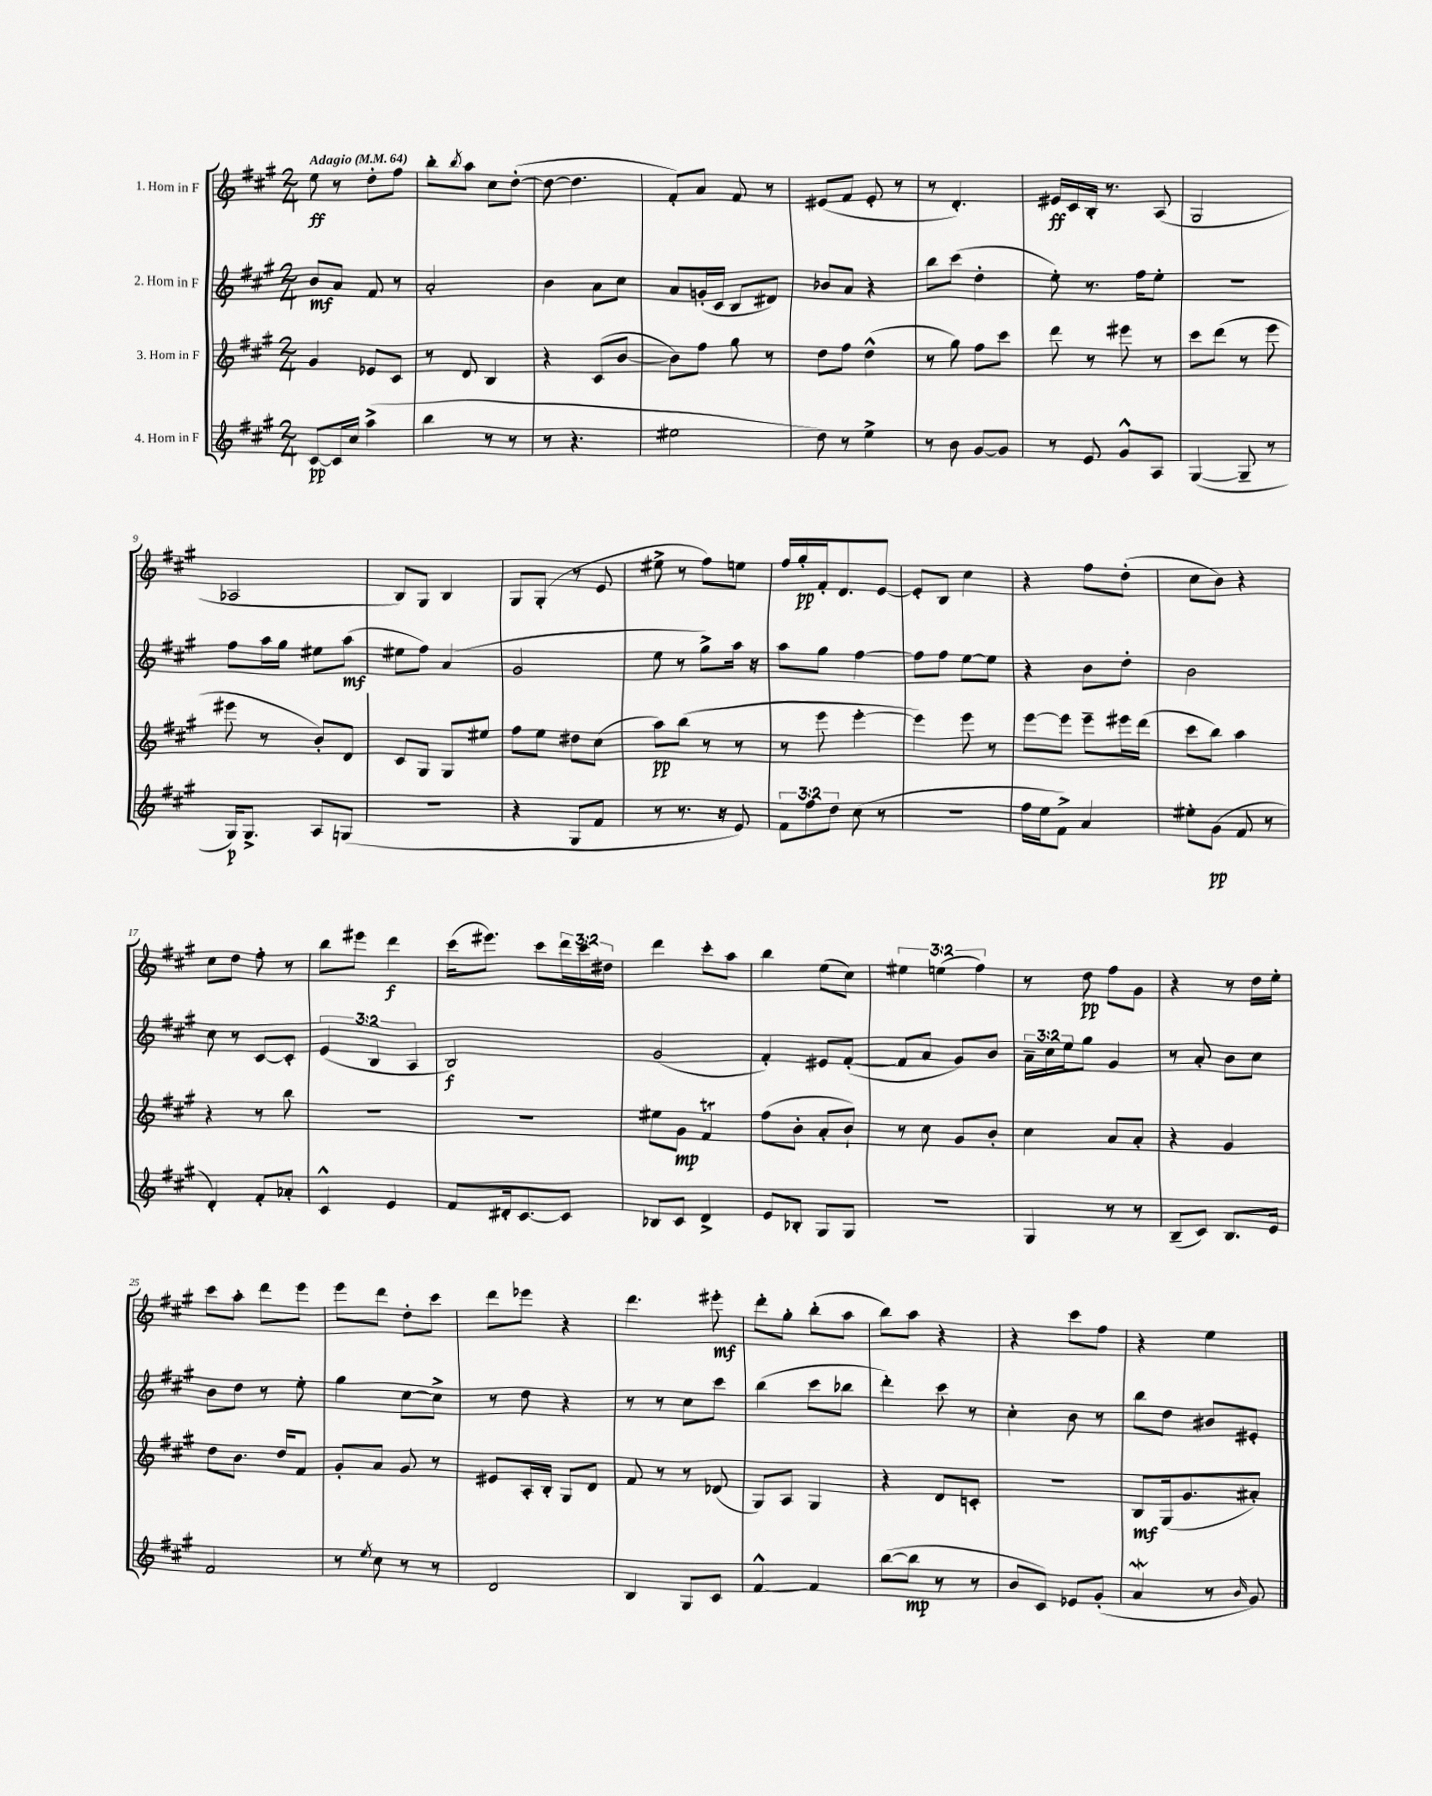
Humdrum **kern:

**kern	**kern	**kern	**kern
*staff4	*staff3	*staff2	*staff1
*clefG2	*clefG2	*clefG2	*clefG2
*k[f#c#g#]	*k[f#c#g#]	*k[f#c#g#]	*k[f#c#g#]
*M2/4	*M2/4	*M2/4	*M2/4
*MM64	*MM64	*MM64	*MM64
[8c#	4g#	8b	8ee
16c#]	.	8a	8r
16cc#	.	.	.
(4aa^	8e-	8f#	8dd'
.	8c#	8r	8ff#
=	=	=	=
4bb	8r	2a'	8bb'
.	.	.	8qbb
.	8d	.	8aa
8r	4B	.	8cc#
8r	.	.	([8dd'
=	=	=	=
8r	4r	4b	8dd_
4.r	.	.	4.dd]
.	(8c#	8a	.
.	[8b	8cc#	.
=	=	=	=
2ee#	8b])	8a	8f#')
.	8ff#	(16g'	8a
.	.	16c#	.
.	8gg#	8B	8f#
.	8r	8d#)	8r
=	=	=	=
8dd)	8dd	8b-	(8e#
8r	8ff#	8a	8f#
4ee^	(4dd^^	4r	8e#'
.	.	.	8r
=	=	=	=
8r	8r	8bb	8r
8b	8gg#)	(8ccc#	4.d')
[8g#	8ff#	4dd'	.
8g#]	8ccc#	.	.
=	=	=	=
8r	8ddd	8ee')	16e#
.	.	.	16c#
8e	8r	8.r	16B'
.	.	.	8.r
8g#^^	8eee#	.	.
.	.	16ff#	.
8A	8r	8ee'	(8A
=	=	=	=
([4G#	8ccc#	2r	2G#
.	(8ddd	.	.
8G#~]	8r	.	.
8r	8eee	.	.
=	=	=	=
16G#)	8eee#	8ff#	2A-
8.G#^	.	.	.
.	8r	16aa	.
.	.	16gg#	.
8A	8b')	8ee#	.
(8G	8d	(8aa	.
=	=	=	=
2r	8c#	8ee#	8B)
.	8G#	8ff#)	8G#
.	8G#	(4a	4B
.	8ee#	.	.
=	=	=	=
4r	8ff#	2g#	8G#
.	8ee	.	(8G#'
8G#	8dd#	.	8r
8f#	(8cc#	.	8e
=	=	=	=
8r	8aa)	8ee	8ee#^
8.r	(8bb	8r	8r
.	8r	8gg#^)	8ff#)
16r	.	.	.
8e)	8r	16aa	8ee
.	.	16r	.
=	=	=	=
12f#	8r	8aa	16ff#
.	.	.	16gg#'
12ff#	.	.	.
.	8eee	8gg#	16f#'
12dd	.	.	.
.	.	.	8.d
(8cc#	[4eee'	[4ff#	.
8r	.	.	[8e
=	=	=	=
2r	4eee])	8ff#]	8e']
.	.	8ff#	8B
.	8eee	[8ee	4cc#
.	8r	8ee]	.
=	=	=	=
16ff#	[8eee	4r	4r
16ee	.	.	.
8f#^)	8eee]	.	.
4a	8eee~	8b	8ff#
.	16eee#	8dd'	(8dd'
.	(16ddd	.	.
=	=	=	=
8ee#'	8ccc#	2b	8cc#
(8g#	8bb)	.	8b)
8f#	4aa	.	4r
8r	.	.	.
=	=	=	=
4d')	4r	8cc#	8cc#
.	.	8r	8dd
8f#'	8r	[8c#	8ff#'
8a-'	8bb	8c#']	8r
=	=	=	=
4c#^^	2r	(6e	8bb
.	.	.	8eee#
.	.	6B	.
4e	.	.	4ddd
.	.	6A	.
=	=	=	=
8f#	2r	2B)	(16ccc#
.	.	.	8.eee#)
16d#'	.	.	.
[8.c#	.	.	.
.	.	.	8ccc#
8c#]	.	.	24ddd
.	.	.	24ccc#
.	.	.	24dd#
=	=	=	=
8B-	8ee#	(2g#	4ddd
8c#	8g#	.	.
4d^	4f#	.	8ccc#'
.	.	.	8aa
=	=	=	=
8e	(8ff#	4f#')	4bb
8B-'	8b'	.	.
8G#	8a'	8e#	(8ee
8G#	8b`)	([8f#'	8cc#)
=	=	=	=
2r	8r	8f#]	6ee#
.	8cc#	8a	.
.	.	.	(6ee
.	8g#	8g#)	.
.	.	.	6ff#)
.	8b'	8b	.
=	=	=	=
4G#	4cc#	24a~	8r
.	.	24cc#	.
.	.	24ee	.
.	.	8gg#	8dd
8r	8a	4g#	8ff#
8r	8a'	.	8g#
=	=	=	=
(8B~	4r	8r	4r
8c#)	.	8a'	.
8.B	4g#	8b	8r
.	.	8cc#	16dd
16e	.	.	16ee'
=	=	=	=
2f#	8dd	8b	8ccc#
.	8.b	8dd	8aa'
.	.	8r	8ddd
.	16dd	.	.
.	8f#	8ee'	8eee
=	=	=	=
8r	8g#'	4gg#	8eee
8qee	.	.	.
8cc#	8a	.	8ddd
8r	8g#	[8cc#	8dd'
8r	8r	8cc#^]	8ccc#
=	=	=	=
2d	8e#	8r	8ddd
.	16A'	8dd	8eee-
.	16B'	.	.
.	8G#	4r	4r
.	8d	.	.
=	=	=	=
4B	8f#	8r	4.ddd
.	8r	8r	.
8G#	8r	8cc#	.
8c#	(8d-	8ccc#	8eee#'
=	=	=	=
[4f#^^	8G#)	(4bb	8ddd'
.	8A	.	8gg#'
4f#]	4G#	8ccc#	(8bb'
.	.	8bb-	8aa
=	=	=	=
([8bb	4r	4ddd')	8bb)
8bb]	.	.	8aa
8r	8d	8ccc#	4r
8r	8c'	8r	.
=	=	=	=
8b	2r	4cc#'	4r
8c#)	.	.	.
8e-	.	8b	8ccc#
(8g#'	.	8r	8ff#
=	=	=	=
4a	8B	8bb	4r
.	(16G#	8dd	.
.	8.g#	.	.
8r	.	8b#	4ee
16qqb	.	.	.
8g#)	8a#')	8e#'	.
==	==	==	==
*-	*-	*-	*-
